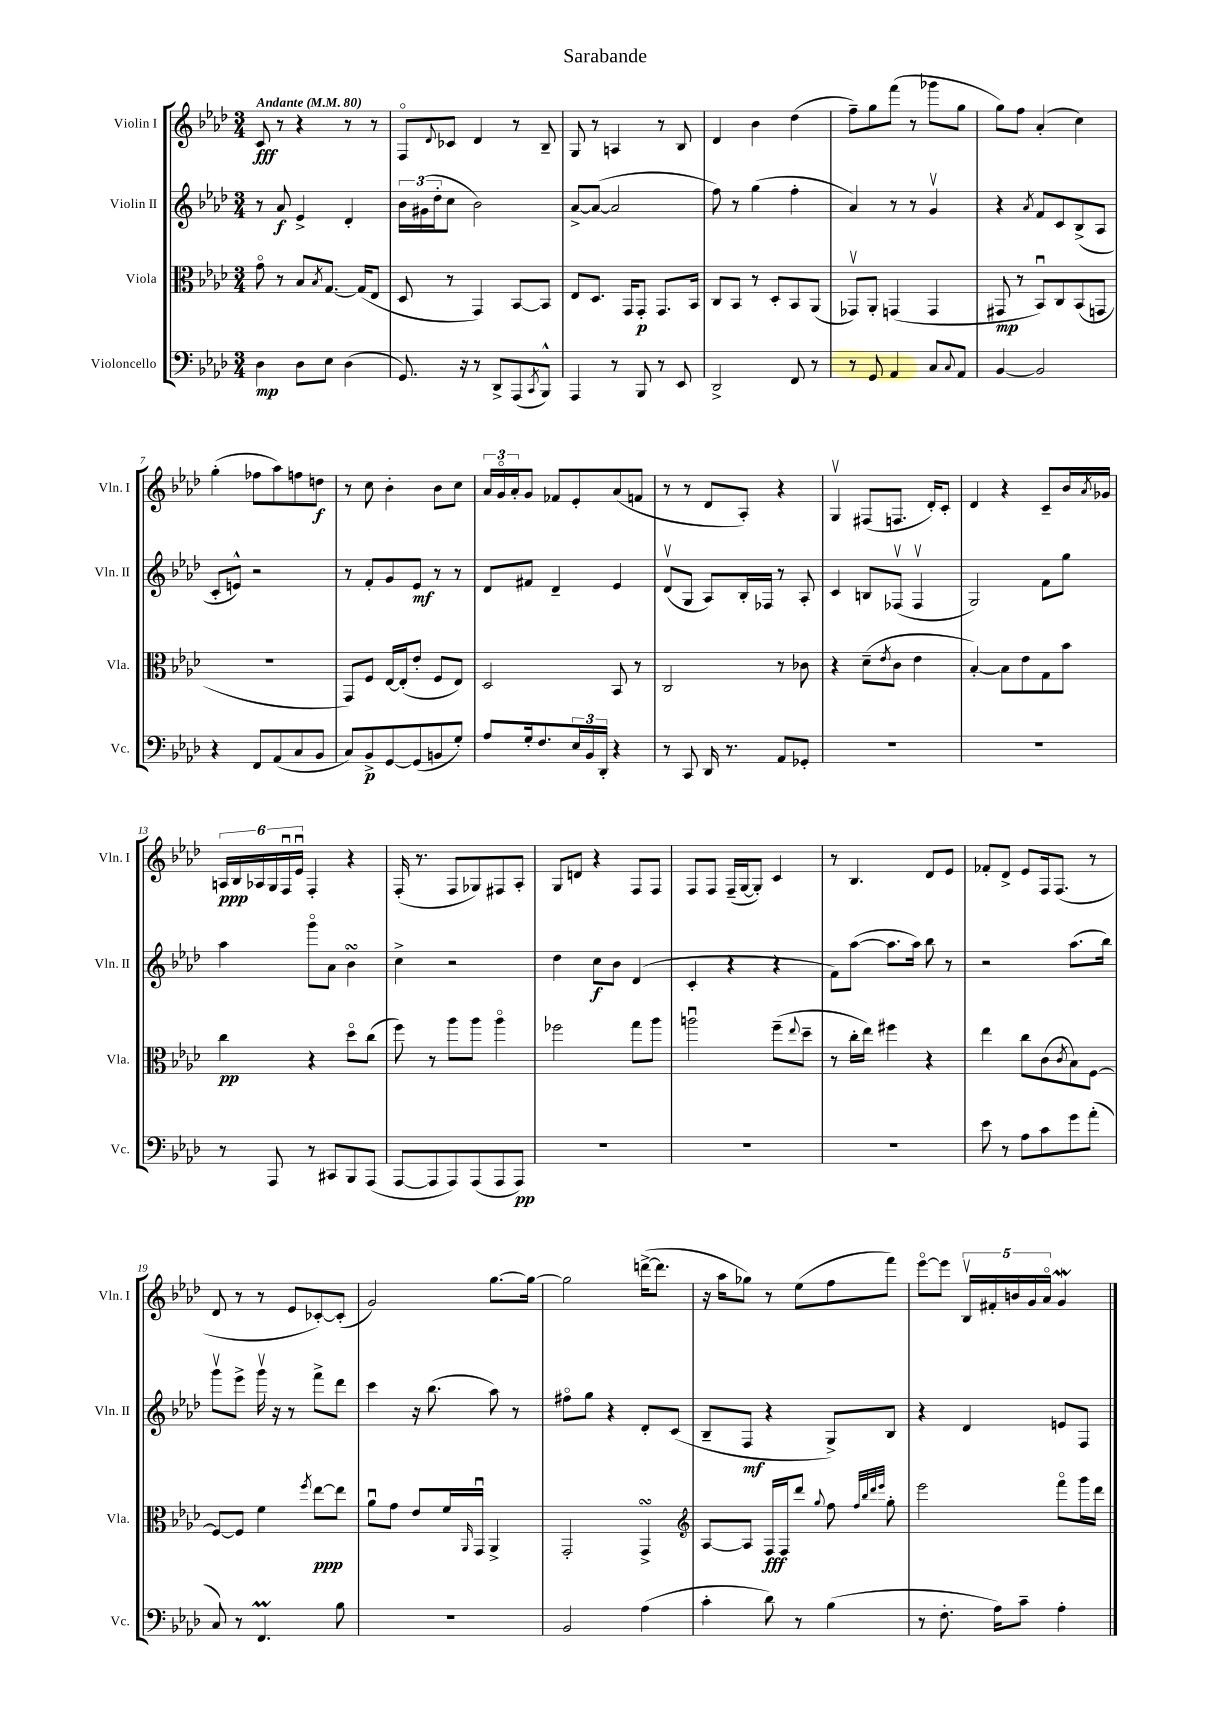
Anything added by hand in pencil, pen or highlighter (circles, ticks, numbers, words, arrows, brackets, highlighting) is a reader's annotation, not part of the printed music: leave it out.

**kern	**kern	**kern	**kern
*staff4	*staff3	*staff2	*staff1
*clefF4	*clefC3	*clefG2	*clefG2
*k[b-e-a-d-]	*k[b-e-a-d-]	*k[b-e-a-d-]	*k[b-e-a-d-]
*M3/4	*M3/4	*M3/4	*M3/4
*MM80	*MM80	*MM80	*MM80
4D-	8go	8r	8c
.	8r	8a-	8r
8D-	8B-	4e-^	4r
.	8qB-	.	.
8E-	[8.G	.	.
(4D-	.	4d-'	8r
.	(16G]	.	.
.	8E-	.	8r
=	=	=	=
8.GG)	8D-	24b-	8Fo
.	.	(24g#	.
.	.	24dd-'	.
.	.	.	8qqd-
.	8r	8cc	8c-
16r	.	.	.
8r	4GG)	2b-)	4d-
8DD-^	.	.	.
(8AAA-	[8BB-	.	8r
8qCC	.	.	.
8BBB-^^)	8BB-]	.	8B-~
=	=	=	=
4AAA-	8E-	[8a-^	8G
.	8.D-	(8a-_	8r
8r	.	2a-]	4A
.	16GG	.	.
8BBB-	8GG'	.	.
8r	8.GG	.	8r
8EE-	.	.	8B-
.	16BB-	.	.
=	=	=	=
2DD-^	8C	8ff)	4d-
.	8BB-	8r	.
.	8r	(4gg	4b-
.	8D-'	.	.
8FF	8BB-	4ff'	(4dd-
8r	(8AA-	.	.
=	=	=	=
8r	8GG-v)	4a-)	8ff~)
8GG	8AA-'	.	8gg
4AA-	(4GG	8r	(8fff
.	.	8r	8r
8C	4GG	4gv	8ggg-
8qqC	.	.	.
8AA-	.	.	8gg
=	=	=	=
[4BB-	8GG#	4r	8gg)
.	8r	.	8ff
.	.	8qa-	.
2BB-]	8BB-u)	8f	(4a-'
.	8C	8c	.
.	(8BB-	(8B-^	4cc)
.	8GG	8A-	.
=	=	=	=
4r	2.r	8c'	(4gg'
.	.	8e^^)	.
8FF	.	2r	8ff-
(8AA-	.	.	8aa-)
8C	.	.	8ff
8BB-	.	.	8dd
=	=	=	=
8C)	8GG)	8r	8r
8BB-^	8F	8f'	8cc
[8GG	[16E-	8g	4b-'
.	(16E-']	.	.
(8GG]	8e-'	8e-	.
8BB	8F	8r	8b-
8G')	8E-)	8r	8cc
=	=	=	=
8A-	2D-	8d-	24a-
.	.	.	24go
.	.	.	24a-'
16G'	.	8f#	8g
8.F	.	.	.
.	.	4d-~	8f-
24E-	.	.	8e-'
24BB-	.	.	.
24DD-'	.	.	.
4r	8BB-	4e-	(8a-
.	8r	.	8f
=	=	=	=
8r	2C	(8d-v	8r
8CC	.	8G	8r
16DD-	.	8A-)	8d-
8.r	.	.	.
.	.	16B-'	8A-')
.	.	16F-	.
8AA-	8r	8r	4r
8GG-'	8c-	8A-'	.
=	=	=	=
2.r	4r	4c	4Gv
.	(8d-~	8B	(8F#
.	8qe-	.	.
.	8c	(8F-v	8.F
.	4e-	4F-v	.
.	.	.	16d-')
.	.	.	8c'
=	=	=	=
2.r	[4B-')	2G)	4d-
.	8B-]	.	4r
.	8e-	.	.
.	8G	8f	8c~
.	8b-	8gg	16b-
.	.	.	8qa-
.	.	.	16g-
=	=	=	=
8r	4cc	4aa-	24A
.	.	.	24B-
.	.	.	24A-
8AAA-	.	.	24G
.	.	.	24Fu
.	.	.	24e-u
8r	4r	8gggo	4F'
8CC#	.	8a-	.
8BBB-	8dd-o	4b-	4r
(8AAA-	(8cc	.	.
=	=	=	=
[8AAA-	8ff)	4cc^	(16F'
.	.	.	8.r
8AAA-]	8r	.	.
8AAA-)	8aa-	2r	8F
(8AAA-	8aa-	.	8G-)
8AAA-	4aa-o	.	8F#
8AAA-)	.	.	8A-'
=	=	=	=
2.r	2ff-	4dd-	8G
.	.	.	8d
.	.	8cc	4r
.	.	8b-	.
.	8gg	(4d-	8F
.	8aa-	.	8F
=	=	=	=
2.r	2aau	4c'	8F
.	.	.	8F
.	.	4r	(16F~
.	.	.	[16G
.	.	.	8G'])
.	(8ff~	4r	4c
.	8qqee-	.	.
.	8dd-~	.	.
=	=	=	=
2.r	8r	8f)	8r
.	16cc'	([8aa-	4.B-
.	16ee-)	.	.
.	4ff#	8.aa-]	.
.	.	16aa-)	.
.	4r	8bb-	8d-
.	.	8r	8e-
=	=	=	=
8e-	4ee-	2r	8f-'
8r	.	.	8d-^
8A-	8cc	.	8e-
8c	(8c	.	16F
.	.	.	(8.F
.	8qc	.	.
8g	8B-)	(8.aa-	.
(8a-'	[8F	.	8r
.	.	16bb-)	.
=	=	=	=
8C)	8F_	8gggv	8d-
8r	8F]	8eee-^	8r
4.FF	4f	16gggv	8r
.	.	16r	.
.	.	8r	8e-
.	8qff	.	.
.	[8ee-	8fff^	[8c-')
8B-	8ee-]	8ddd-	(8c-']
=	=	=	=
2.r	8a-u	4ccc	2g)
.	8g	.	.
.	8e-	16r	.
.	.	(8.bb-	.
.	16f	.	.
.	16qqAA-	.	.
.	16GGu	.	.
.	4AA-^	8aa-)	[8.gg
.	.	8r	.
.	.	.	16gg_
=	=	=	=
2BB-	2GG'	8ff#o	2gg]
.	.	8gg	.
.	.	4r	.
(4A-	4GG^	8d-'	([16ddd^
.	.	.	8.ddd]
.	.	(8c	.
=	=	=	=
*	*clefG2	*	*
4c'	[8A-	8B-~	16r
.	.	.	16aa-
.	8A-]	8F	8gg-)
8d-)	16F	4r	8r
.	16F	.	.
8r	8ddd-	.	(8ee-
.	8qqgg	.	.
(4B-	8ff	8G^)	8ff
.	32qqff	.	.
.	32qqbb-	.	.
.	32qqddd-	.	.
.	32qqeee-	.	.
.	8gg'	8B-	8fff)
=	=	=	=
8r	2eee-	4r	[8eee-o
8.F'	.	.	8eee-]
.	.	4d-	20B-v
.	.	.	20f#'
16A-)	.	.	.
.	.	.	20b
8c~	.	.	.
.	.	.	20g
.	.	.	20a-o
4A-'	8fffo	8e	4g
.	16ggg	8F	.
.	16ddd-	.	.
==	==	==	==
*-	*-	*-	*-
